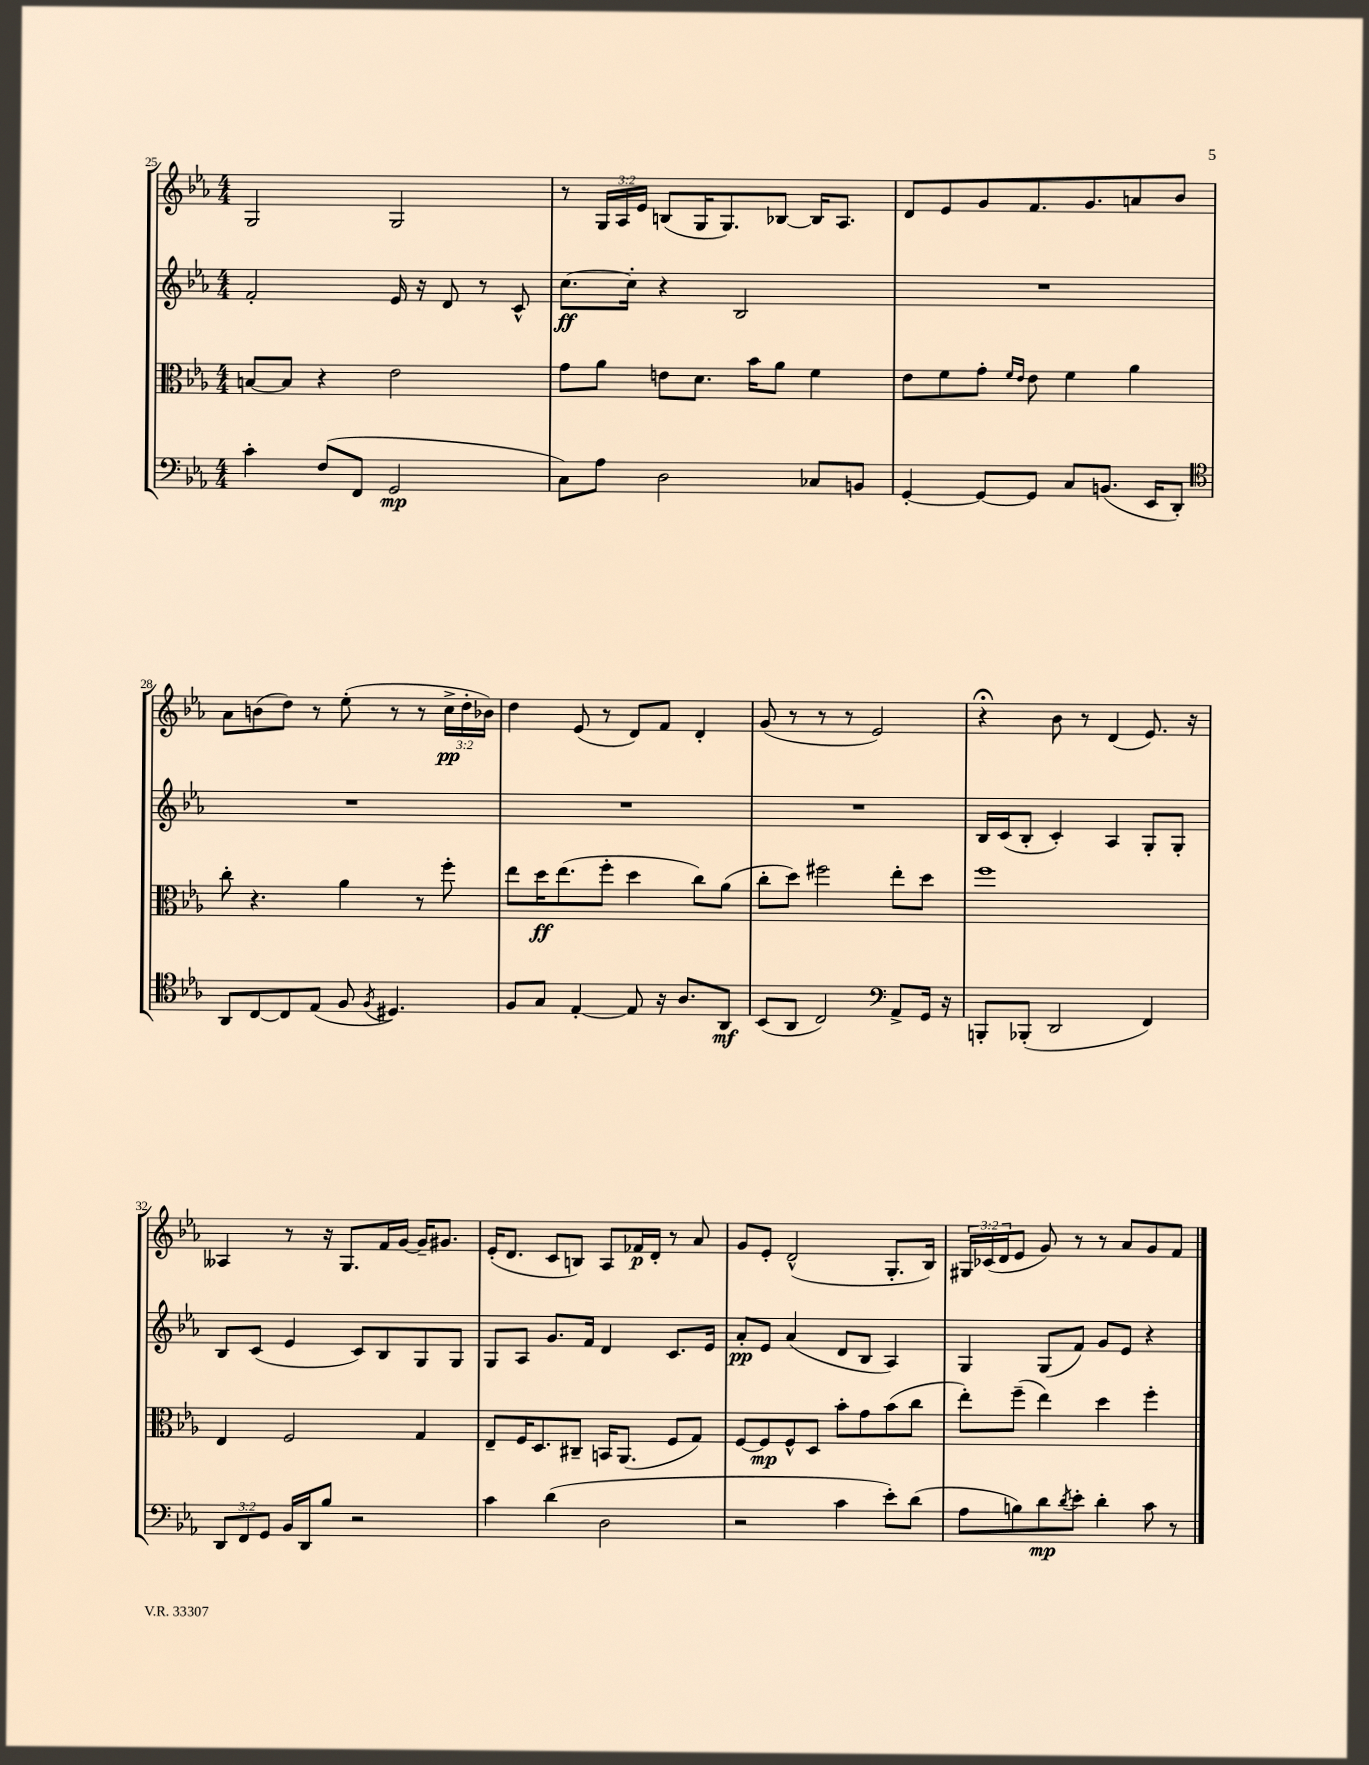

**kern	**dynam	**kern	**dynam	**kern	**dynam	**kern	**dynam
*part4	*part4	*part3	*part3	*part2	*part2	*part1	*part1
*staff4	*staff4	*staff3	*staff3	*staff2	*staff2	*staff1	*staff1
*clefF4	*	*clefC3	*	*clefG2	*	*clefG2	*
*k[b-e-a-]	*	*k[b-e-a-]	*	*k[b-e-a-]	*	*k[b-e-a-]	*
*M4/4	*	*M4/4	*	*M4/4	*	*M4/4	*
=25	=25	=25	=25	=25	=25	=25	=25
4c'\	.	[8Bn/L	.	2f'/	.	2G/	.
.	.	8B/J]	.	.	.	.	.
(8F/L	.	4r	.	.	.	.	.
8FF/J	.	.	.	.	.	.	.
2GG/	mp	2e-\	.	16e-/	.	2G/	.
.	.	.	.	16r	.	.	.
.	.	.	.	8d/	.	.	.
.	.	.	.	8r	.	.	.
.	.	.	.	8c^^/	.	.	.
=26	=26	=26	=26	=26	=26	=26	=26
8C\L)	.	8g\L	.	[8.cc\L	ff	8r	.
8A-\J	.	8a-\J	.	.	.	24G/LL	.
.	.	.	.	.	.	24A-/	.
.	.	.	.	16cc'\Jk]	.	.	.
.	.	.	.	.	.	24e-/JJ	.
2D\	.	8en\L	.	4r	.	(8Bn/L	.
.	.	8.d\J	.	.	.	16G/K	.
.	.	.	.	.	.	8.G/)	.
.	.	.	.	2B-/	.	.	.
.	.	16b-\KL	.	.	.	.	.
.	.	8a-\J	.	.	.	[8B-X/J	.
8C-X/L	.	4f\	.	.	.	16B-/KL]	.
.	.	.	.	.	.	8.A-/J	.
8BBn/J	.	.	.	.	.	.	.
=27	=27	=27	=27	=27	=27	=27	=27
[4GG'/	.	8e-\L	.	1r	.	8d/L	.
.	.	8f\	.	.	.	8e-/	.
8GG/L_	.	8g'\J	.	.	.	8g/	.
.	.	16qqf/LL	.	.	.	.	.
.	.	16qqe-/JJ	.	.	.	.	.
8GG/J]	.	8e-\	.	.	.	8.f/	.
8C/L	.	4f\	.	.	.	.	.
.	.	.	.	.	.	8.g/	.
(8.BBn/J	.	.	.	.	.	.	.
.	.	4a-\	.	.	.	8an/	.
16EE-/KL	.	.	.	.	.	.	.
8DD'/J)	.	.	.	.	.	8b-/J	.
!!LO:LB:g=z
=28	=28	=28	=28	=28	=28	=28	=28
*clefC4	*	*	*	*	*	*	*
8AA-/L	.	8cc'\	.	1r	.	8a-\L	.
[8C/	.	4.r	.	.	.	(8bn\	.
8C/]	.	.	.	.	.	8dd\J)	.
(8E-/J	.	.	.	.	.	8r	.
8F/	.	4a-\	.	.	.	(8ee-'\	.
8qF/	.	.	.	.	.	.	.
4.D#X/)	.	.	.	.	.	8r	.
.	.	8r	.	.	.	8r	.
.	.	8ff'\	.	.	.	24cc^\LL	pp
.	.	.	.	.	.	24dd'\	.
.	.	.	.	.	.	24b-X\JJ)	.
=29	=29	=29	=29	=29	=29	=29	=29
8F/L	.	8ee-\L	.	1r	.	4dd\	.
8G/J	.	16dd\K	ff	.	.	.	.
.	.	(8.ee-\	.	.	.	.	.
[4E-'/	.	.	.	.	.	(8e-/	.
.	.	8ff'\J	.	.	.	8r	.
8E-/]	.	4dd\	.	.	.	8d/L)	.
16r	.	.	.	.	.	8f/J	.
8.A-/L	.	.	.	.	.	.	.
.	.	8cc\L)	.	.	.	4d'/	.
8AA-/J	mf	(8a-\J	.	.	.	.	.
=30	=30	=30	=30	=30	=30	=30	=30
(8BB-/L	.	8cc'\L	.	1r	.	(8g/	.
8AA-/J	.	8dd\J)	.	.	.	8r	.
2C/)	.	2ff#X\	.	.	.	8r	.
.	.	.	.	.	.	8r	.
.	.	.	.	.	.	2e-/)	.
*clefF4	*	*	*	*	*	*	*
8AA-^/L	.	8ee-'\L	.	.	.	.	.
16GG/Jk	.	8dd\J	.	.	.	.	.
16r	.	.	.	.	.	.	.
=31	=31	=31	=31	=31	=31	=31	=31
8BBBn'/L	.	1ff	.	16B-/LL	.	4r;<	.
.	.	.	.	(16c/J	.	.	.
(8BBB-X'/J	.	.	.	8B-'/J	.	.	.
2DD/	.	.	.	4c'/)	.	8b-\	.
.	.	.	.	.	.	8r	.
.	.	.	.	4A-/	.	(4d/	.
4FF/)	.	.	.	8G'/L	.	8.e-/)	.
.	.	.	.	8G'/J	.	.	.
.	.	.	.	.	.	16r	.
!!LO:LB:g=z
=32	=32	=32	=32	=32	=32	=32	=32
12DD/L	.	4E-/	.	8B-/L	.	4A--X/	.
12FF/	.	.	.	.	.	.	.
.	.	.	.	(8c/J	.	.	.
12GG/J	.	.	.	.	.	.	.
16BB-/LL	.	2F/	.	4e-/	.	8r	.
16DD/J	.	.	.	.	.	.	.
8B-/J	.	.	.	.	.	16r	.
.	.	.	.	.	.	8.G/L	.
2r	.	.	.	8c/L)	.	.	.
.	.	.	.	8B-/	.	16f/L	.
.	.	.	.	.	.	[16g/JJ	.
.	.	4G/	.	8G/	.	16g~/KL]	.
.	.	.	.	.	.	8.g#X/J	.
.	.	.	.	8G/J	.	.	.
=33	=33	=33	=33	=33	=33	=33	=33
4c\	.	8E-~/L	.	8G/L	.	(16e-'/KL	.
.	.	.	.	.	.	8.d/J	.
.	.	16F/K	.	8A-/J	.	.	.
.	.	8.D/	.	.	.	.	.
(4d\	.	.	.	8.g/L	.	8c/L	.
.	.	8C#X~/J	.	.	.	8Bn/J)	.
.	.	.	.	16f/Jk	.	.	.
2D\	.	16BBn/KL	.	4d/	.	8A-/L	.
.	.	(8.AA-/J	.	.	.	.	.
.	.	.	.	.	.	16f-X/L	p
.	.	.	.	.	.	16d'/JJ	.
.	.	8F/L	.	8.c/L	.	8r	.
.	.	8G/J)	.	.	.	8a-/	.
.	.	.	.	16e-/Jk	.	.	.
=34	=34	=34	=34	=34	=34	=34	=34
2r	.	[8F/L	.	8a-'/L	pp	8g/L	.
.	.	8F/]	mp	8e-/J	.	8e-'/J	.
.	.	8F^^/	.	(4a-/	.	(2d^^/	.
.	.	8D/J	.	.	.	.	.
4c\	.	8b-'\L	.	8d/L	.	.	.
.	.	8g\	.	8B-/J	.	.	.
8e-'\L)	.	(8b-\	.	4A-/)	.	8.G'/L	.
(8d\J	.	8cc\J	.	.	.	.	.
.	.	.	.	.	.	16B-/Jk)	.
=35	=35	=35	=35	=35	=35	=35	=35
8A-\L	.	8ee-'\L)	.	4G/	.	24G#X/LL	.
.	.	.	.	.	.	(24c-X/	.
.	.	.	.	.	.	24d/J	.
8Bn\)	.	(8ff~\J	.	.	.	8e-/J	.
8d\	mp	4ee-\)	.	(8G/L	.	8g/)	.
8qd/	.	.	.	.	.	.	.
8e-'\J	.	.	.	8f/J)	.	8r	.
4d'\	.	4dd\	.	8g/L	.	8r	.
.	.	.	.	8e-/J	.	8a-/L	.
8c\	.	4ff'\	.	4r	.	8g/	.
8r	.	.	.	.	.	8f/J	.
==	==	==	==	==	==	==	==
*-	*-	*-	*-	*-	*-	*-	*-
